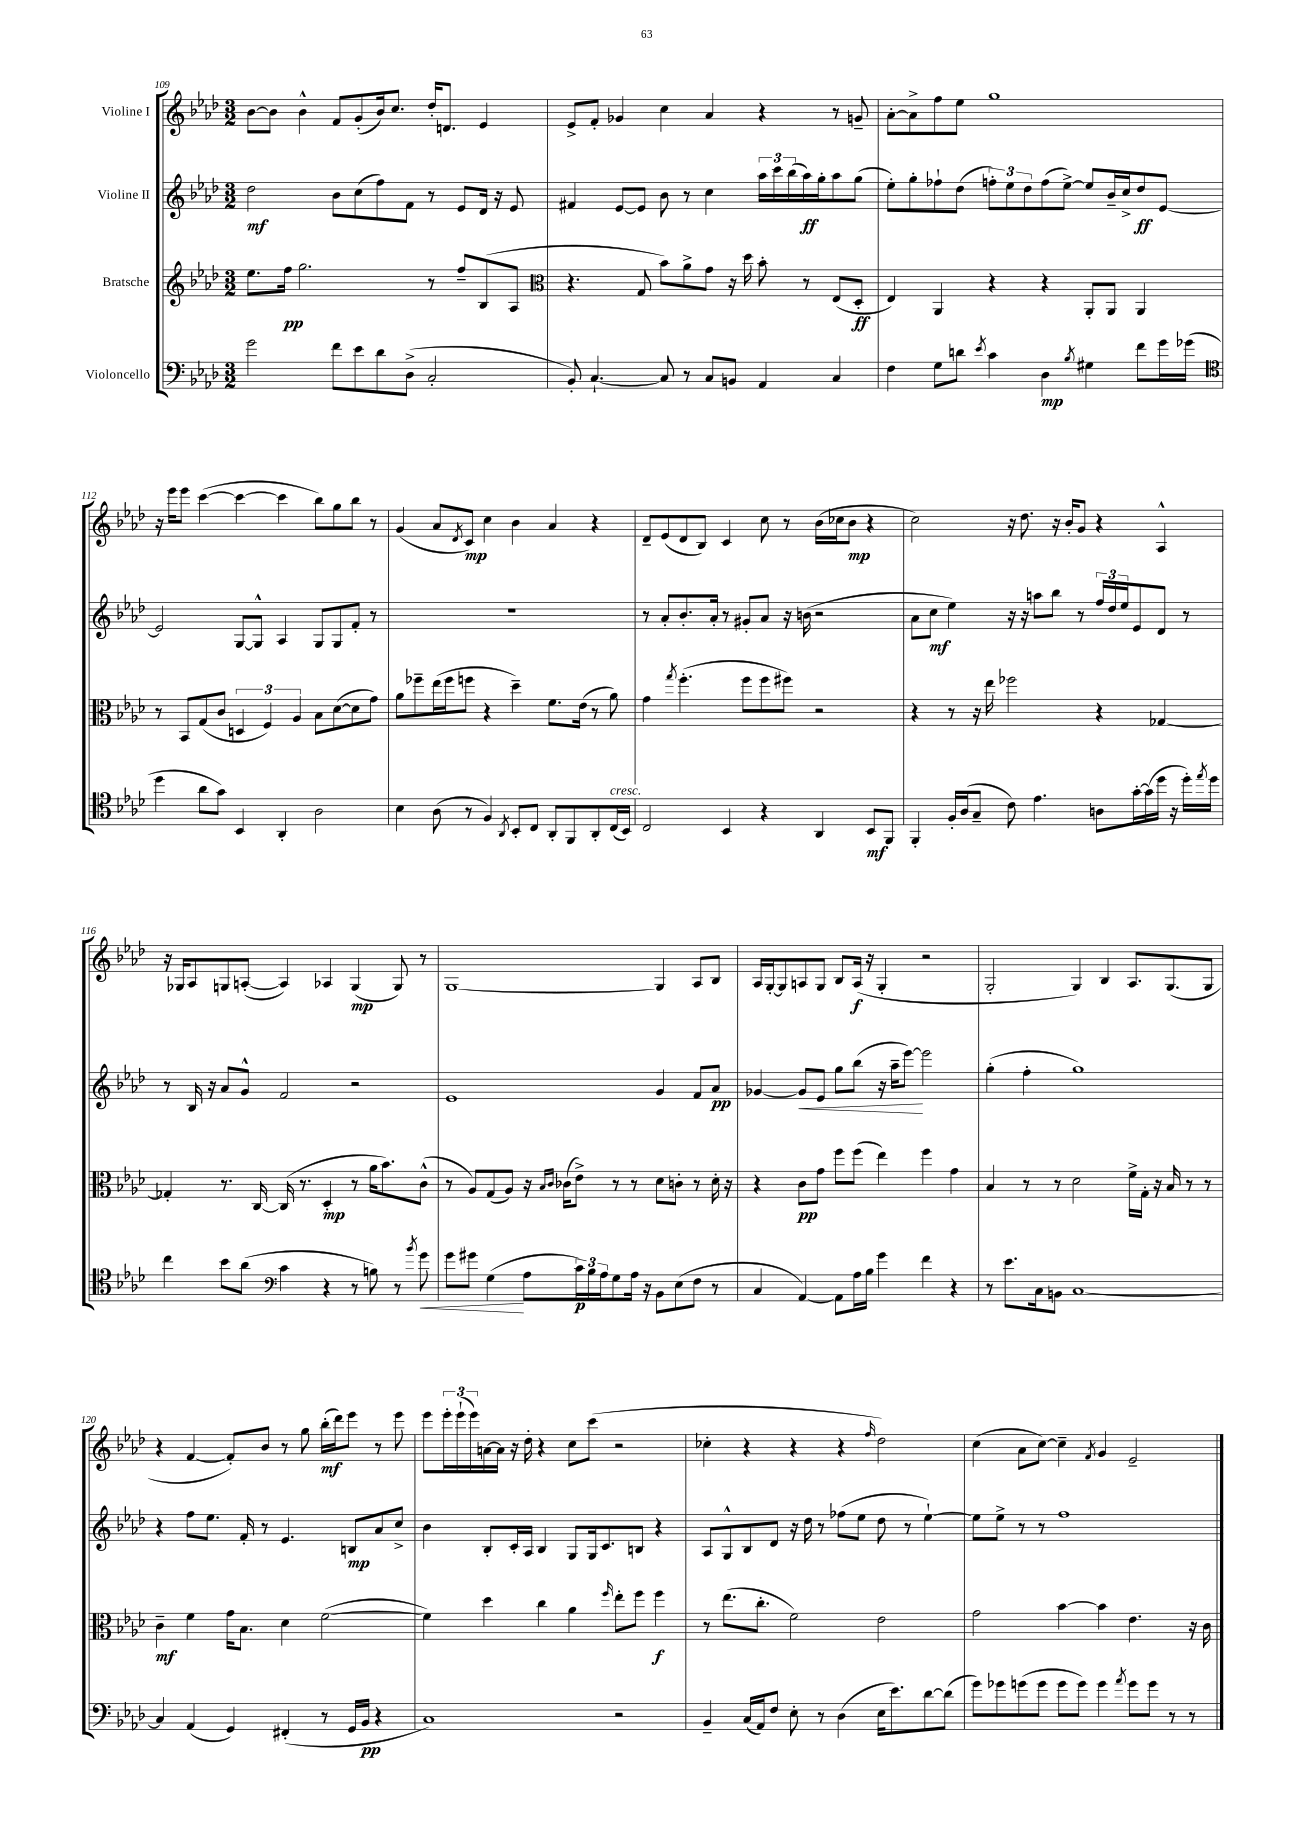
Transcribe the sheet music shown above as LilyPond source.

<<
\new StaffGroup <<
\new Staff = "s0" \with { instrumentName = "Violine I" } {
    \clef treble \key aes \major \numericTimeSignature \time 3/2
    bes'8~ bes'8 bes'4-^ f'8 g'8-.( bes'16) c''8. des''16-. d'8. ees'4 |
    ees'8-> f'8-. ges'4 c''4 aes'4 r4 r8 g'8-- |
    aes'8~-. aes'8-> f''8 ees''8 g''1 |
    r16 ees'''16 ees'''8 c'''4~( c'''4~ c'''4 bes''8) g''8 bes''8 r8 |
    g'4( aes'8 \acciaccatura { des'8 } c'8\mp) c''4 bes'4 aes'4 r4 |
    des'8-- ees'8( des'8 bes8) c'4 c''8 r8 bes'16( ces''16 bes'8\mp r4 |
    c''2) r16 des''8. r16 bes'16-. g'8 r4 aes4-^ |
    r16 ges16 aes8 g8 a8~-.( a4) aes4 g4\mp( g8) r8 |
    g1~ g4 aes8 bes8 |
    aes16 g16~-. g8 a8 g8 bes8 a16\f( r16 g4-. r2 |
    g2-. g4) bes4 aes8. g8.( g8 |
    r4 f'4~ f'8-.) bes'8 r8 g''8 bes''16-.\mf( des'''16) ees'''8 r8 ees'''8 |
    ees'''8 \tuplet 3/2 { ees'''16-. ees'''16-!( ees'''16) } a'16~ a'16 r16 des''16-. r4 c''8 c'''8( r2 |
    ces''4-. r4 r4 r4 \grace { f''16 } des''2) |
    c''4( aes'8 c''8~) c''4-- \acciaccatura { f'8 } g'4 ees'2-- \bar "|." |
}
\new Staff = "s1" \with { instrumentName = "Violine II" } {
    \clef treble \key aes \major \numericTimeSignature \time 3/2
    des''2\mf bes'8 c''8( f''8) f'8 r8 ees'8 des'16 r16 ees'8 |
    fis'4 ees'8~ ees'8 bes'8 r8 c''4 \tuplet 3/2 { aes''16 c'''16 bes''16( } aes''16\ff) g''16-. aes''8 g''8( |
    ees''8-.) g''8-. fes''8-! des''8( \tuplet 3/2 { f''8-.) ees''8 des''8 } f''8( ees''8~->) ees''8 bes'16-- c''16-> des''8\ff ees'8~ |
    ees'2 g8~ g8-^ aes4 g8 g8 f'8-. r8 |
    R1. |
    r8 aes'8-. bes'8.-. aes'16-. r8 gis'8-. aes'8 r16 b'16( r2 |
    aes'8 c''8\mf ees''4) r16 r16 a''8 bes''8 r8 \tuplet 3/2 { f''16 des''16 ees''16 } ees'8 des'8 r8 |
    r8 bes16 r16 aes'8 g'8-^ f'2 r2 |
    ees'1 g'4 f'8 aes'8\pp |
    ges'4~ ges'8\< ees'8 g''8 bes''8( r16 aes''16-- ees'''8~\!) ees'''2 |
    g''4-.( f''4-. g''1) |
    r4 f''8 ees''8. f'16-. r8 ees'4. b8\mp aes'8 c''8-> |
    bes'4 bes8-. c'16-. aes16 bes4 g8 g16 c'8. b8 r4 |
    aes8 g8-^ bes8 des'8 r16 des''16 r8 fes''8( ees''8 des''8 r8 ees''4~-!) |
    ees''8 ees''8-> r8 r8 f''1 \bar "|." |
}
\new Staff = "s2" \with { instrumentName = "Bratsche" } {
    \clef treble \key aes \major \numericTimeSignature \time 3/2
    ees''8. f''16\pp g''2. r8 f''8-- bes8( aes8 |
    \clef alto r4. g8 bes'8) aes'8-> g'8 r16 des''16 bes'8-. r8 ees8( des8-.\ff |
    ees4) aes,4 r4 r4 aes,8-. aes,8 aes,4 |
    r8 bes,8 g8( c'8 \tuplet 3/2 { d4 f4) aes4 } bes8 des'8~( des'8 g'8) |
    aes'8 fes''8-- ees''16( fes''16 f''8 r4 des''4--) f'8. ees'16( r8 aes'8) |
    g'4 \acciaccatura { g''8 } f''4.-.( f''8 f''8 fis''8) r2 |
    r4 r8 r16 ees''16 fes''2 r4 ges4~ |
    ges4-. r8. c16~ c16( r8. des4-.\mp r8 aes'16 bes'8.) c'8-^( |
    r8 aes8) g8( aes8) r16 \grace { bes16 c'16 } ces'16( ees'8->) r8 r8 des'8 c'8-. r8 des'16-. r16 |
    r4 c'8\pp g'8 f''8 f''8( ees''4) f''4 g'4 |
    bes4 r8 r8 des'2 f'16-> g16-. r16 bes16 r8 r8 |
    c'4--\mf f'4 g'16 bes8. des'4 f'2~( |
    f'4) des''4 c''4 aes'4 \grace { f''16 } ees''8-. f''8 f''4\f |
    r8 ees''8.( c''8.-. f'2) ees'2 |
    g'2 bes'4~ bes'4 ees'4. r16 c'16 \bar "|." |
}
\new Staff = "s3" \with { instrumentName = "Violoncello" } {
    \clef bass \key aes \major \numericTimeSignature \time 3/2
    g'2 f'8 ees'8 des'8 des8->( c2-. |
    bes,8-.) c4.~-! c8 r8 c8 b,8 aes,4 c4 |
    f4 g8 d'8 \acciaccatura { ees'8 } c'4 des4\mp \acciaccatura { bes8 } gis4 f'8 g'16 ges'16( |
    \clef tenor des''4 aes'8 g'8) bes,4 aes,4-. aes2 |
    bes4 aes8( r8 f4) \acciaccatura { aes,8 } bes,8-. c8 aes,8-. f,8 aes,8-. c16^\markup { \italic "cresc." }( bes,16) |
    c2 bes,4 r4 aes,4 bes,8\mf f,8 |
    f,4-. f16-. aes16( g8-- c'8) ees'4. a8 g'16~-. g'16( des''16 r16 des''16-.) \acciaccatura { ees''8 } des''16 |
    c''4 bes'8 aes'8( \clef bass c'4 r4 r8 b8) r8 \acciaccatura { bes'8 } g'8\< |
    g'8 gis'8 g4\!( aes8 \tuplet 3/2 { c'16\p) bes16 aes16 } g8 aes16 r16 bes,8 ees8( f8 r8 |
    c4 aes,4~) aes,8 aes16 bes16 g'4 f'4 r4 |
    r8 ees'8. c16 b,8 c1~ |
    c4 aes,4( g,4) fis,4-.( r8 g,16 bes,16\pp r4 |
    c1) r2 |
    bes,4-- c16( aes,16) f8 ees8-. r8 des4( ees16 ees'8.) des'8~ des'8( |
    g'8) ges'8 g'8( g'8 g'8 g'8) g'4 \acciaccatura { aes'8 } g'8 g'8 r8 r8 \bar "|." |
}
>>
>>
\layout { \context { \Score currentBarNumber = #109 } }
